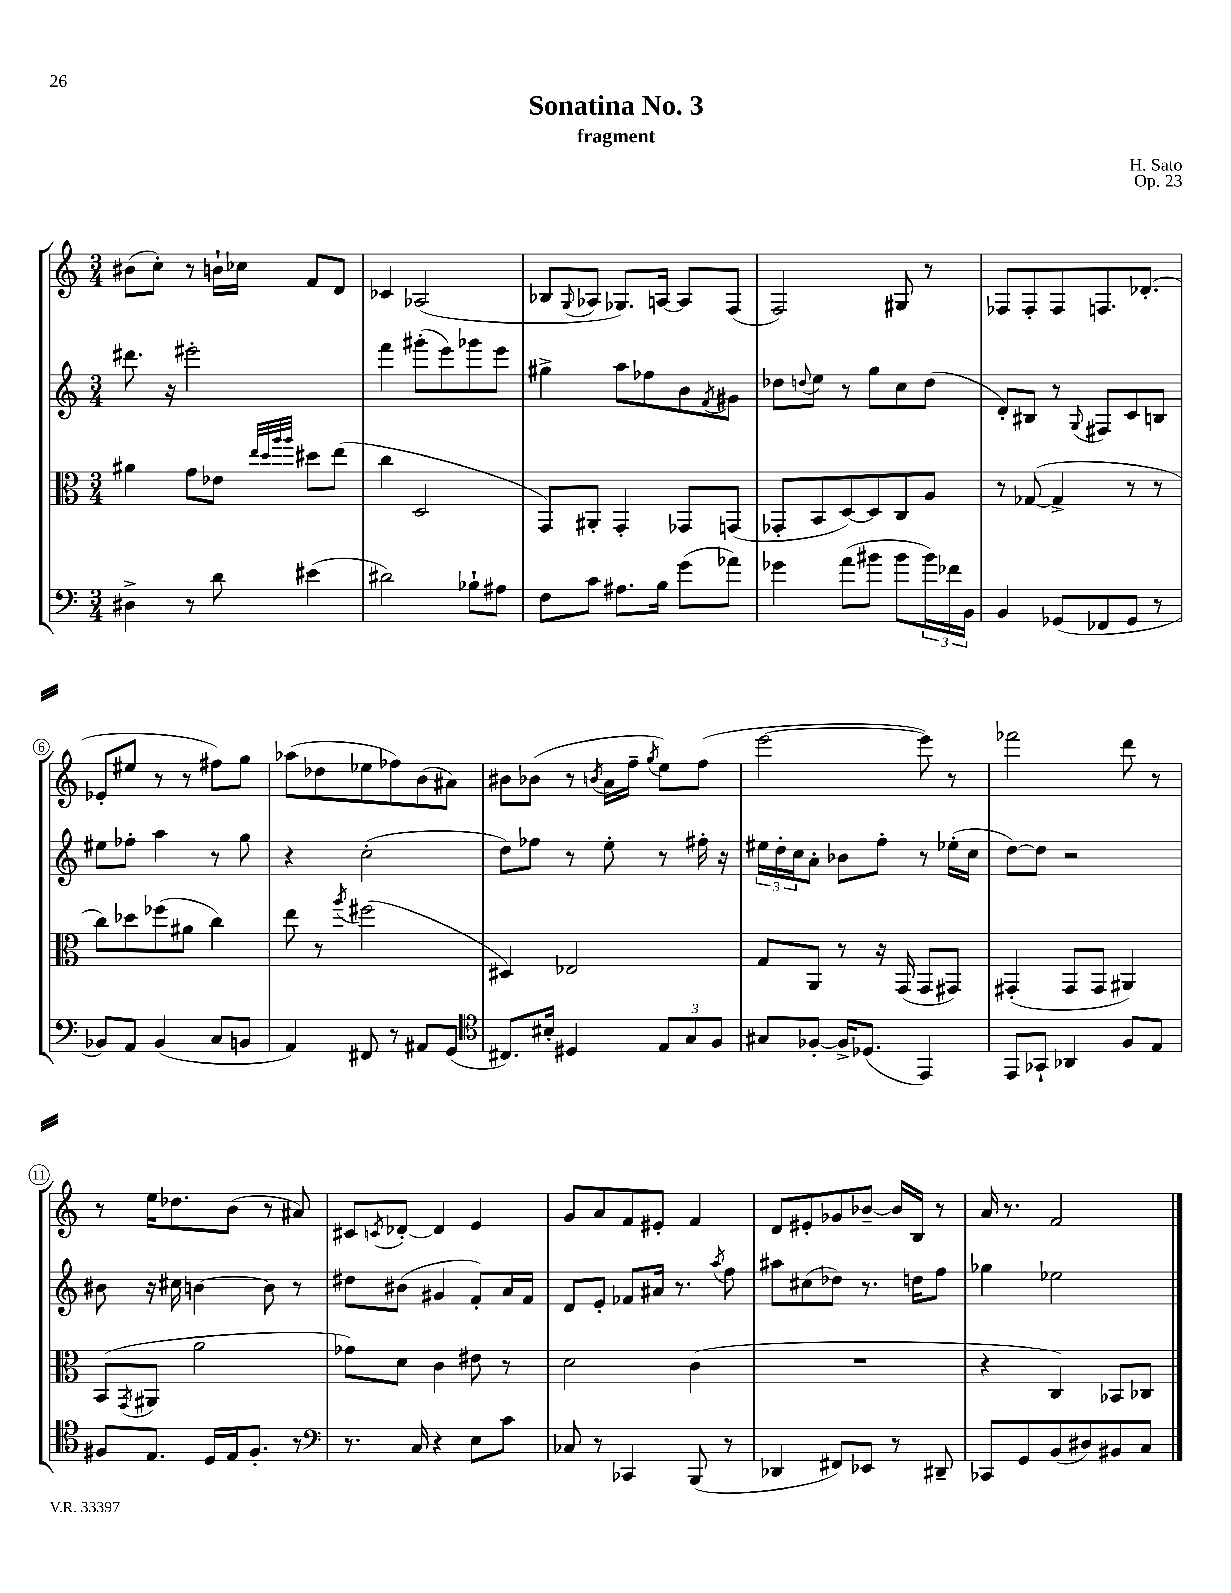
\header { title = "Sonatina No. 3" composer = "H. Sato" subtitle = "fragment" opus = "Op. 23" }
<<
\new StaffGroup <<
\new Staff = "s0" {
    \clef treble \key c \major \numericTimeSignature \time 3/4
    bis'8( c''8-.) r8 b'16-! ces''16 f'8 d'8 |
    ces'4 aes2( |
    bes8 \appoggiatura { g8 } aes8 ges8.) a16~ a8 f8( |
    f2) gis8 r8 |
    fes8 fes8-. fes8 f8. des'8.-.( |
    ees'8-. eis''8 r8 r8 fis''8) g''8 |
    aes''8( des''8 ees''8 fes''8) b'8( ais'8) |
    bis'8 bes'8( r8 \acciaccatura { b'8 } a'16 f''16-- \acciaccatura { g''8 } e''8) f''8( |
    e'''2~ e'''8) r8 |
    fes'''2 d'''8 r8 |
    r8 e''16 des''8. b'8( r8 ais'8) |
    cis'8 \acciaccatura { c'8 } des'8~-. des'4 e'4 |
    g'8 a'8 f'8 eis'8-. f'4 |
    d'8 eis'8-. ges'8 bes'8~-- bes'16 b16 r8 |
    a'16 r8. f'2 \bar "|." |
}
\new Staff = "s1" {
    \clef treble \key c \major \numericTimeSignature \time 3/4
    dis'''8. r16 eis'''2-. |
    f'''4 gis'''8-.( e'''8) ges'''8 e'''8 |
    gis''4-> a''8 fes''8 b'8 \acciaccatura { f'8 } gis'8 |
    des''8 \appoggiatura { d''8 } e''8 r8 g''8 c''8 d''8( |
    d'8-.) bis8 r8 \appoggiatura { g8 } fis8 c'8 b8 |
    eis''8 fes''8-. a''4 r8 g''8 |
    r4 c''2-.( |
    d''8) fes''8 r8 e''8-. r8 fis''16-. r16 |
    \tuplet 3/2 { eis''16 d''16-. c''16 } a'8-. bes'8 f''8-. r8 ees''16-.( c''16 |
    d''8~) d''8 r2 |
    bis'8 r16 cis''16 b'4~ b'8 r8 |
    dis''8 bis'8( gis'4 f'8-.) a'16 f'16 |
    d'8 e'8-. fes'8 ais'16 r8. \acciaccatura { a''8 } f''8 |
    ais''8 cis''8( des''8) r8. d''16 f''8 |
    ges''4 ees''2 \bar "|." |
}
\new Staff = "s2" {
    \clef alto \key c \major \numericTimeSignature \time 3/4
    ais'4 g'8 ees'8 \grace { e''32 d''32 a''32 a''32 } dis''8 e''8( |
    c''4 d2 |
    g,8) ais,8-. g,4-. ges,8 g,8( |
    ges,8-. b,8 d8~) d8 c8 a8 |
    r8 ges8~( ges4-> r8 r8 |
    c''8) des''8 fes''8( ais'8 c''4) |
    e''8 r8 \acciaccatura { a''8 } fis''2( |
    dis4) ees2 |
    g8 a,8 r8 r16 g,16( g,8 gis,8) |
    gis,4-.( gis,8 gis,8 ais,4) |
    b,8( \acciaccatura { g,8 } ais,8 a'2 |
    ges'8) d'8 c'4 eis'8 r8 |
    d'2 c'4( |
    R2. |
    r4 c4) bes,8 ces8 \bar "|." |
}
\new Staff = "s3" {
    \clef bass \key c \major \numericTimeSignature \time 3/4
    dis4-> r8 d'8 eis'4( |
    dis'2) bes8-! ais8 |
    f8 c'8 ais8. b16 g'8( aes'8) |
    ges'4 a'8( bis'8 bis'8 \tuplet 3/2 { bis'16) fes'16 b,16 } |
    b,4 ges,8( fes,8 ges,8 r8 |
    bes,8) a,8 bes,4( c8 b,8 |
    a,4) fis,8 r8 ais,8 g,8( |
    \clef tenor cis8.) bis16-. dis4 \tuplet 3/2 { e8 g8 f8 } |
    gis8 fes8~-. fes16-> des8.( e,4) |
    e,8 ges,8-! aes,4 f8 e8 |
    fis8 e8. d16 e16 fis8.-. r8 |
    \clef bass r8. c16 r4 e8 c'8 |
    ces8 r8 ces,4 b,,8( r8 |
    des,4 fis,8) ees,8 r8 dis,8-- |
    ces,8 g,8 b,8( dis8) bis,8 c8 \bar "|." |
}
>>
>>
\layout { \context { \Score \override BarNumber.stencil = #(make-stencil-circler 0.1 0.3 ly:text-interface::print) } }
